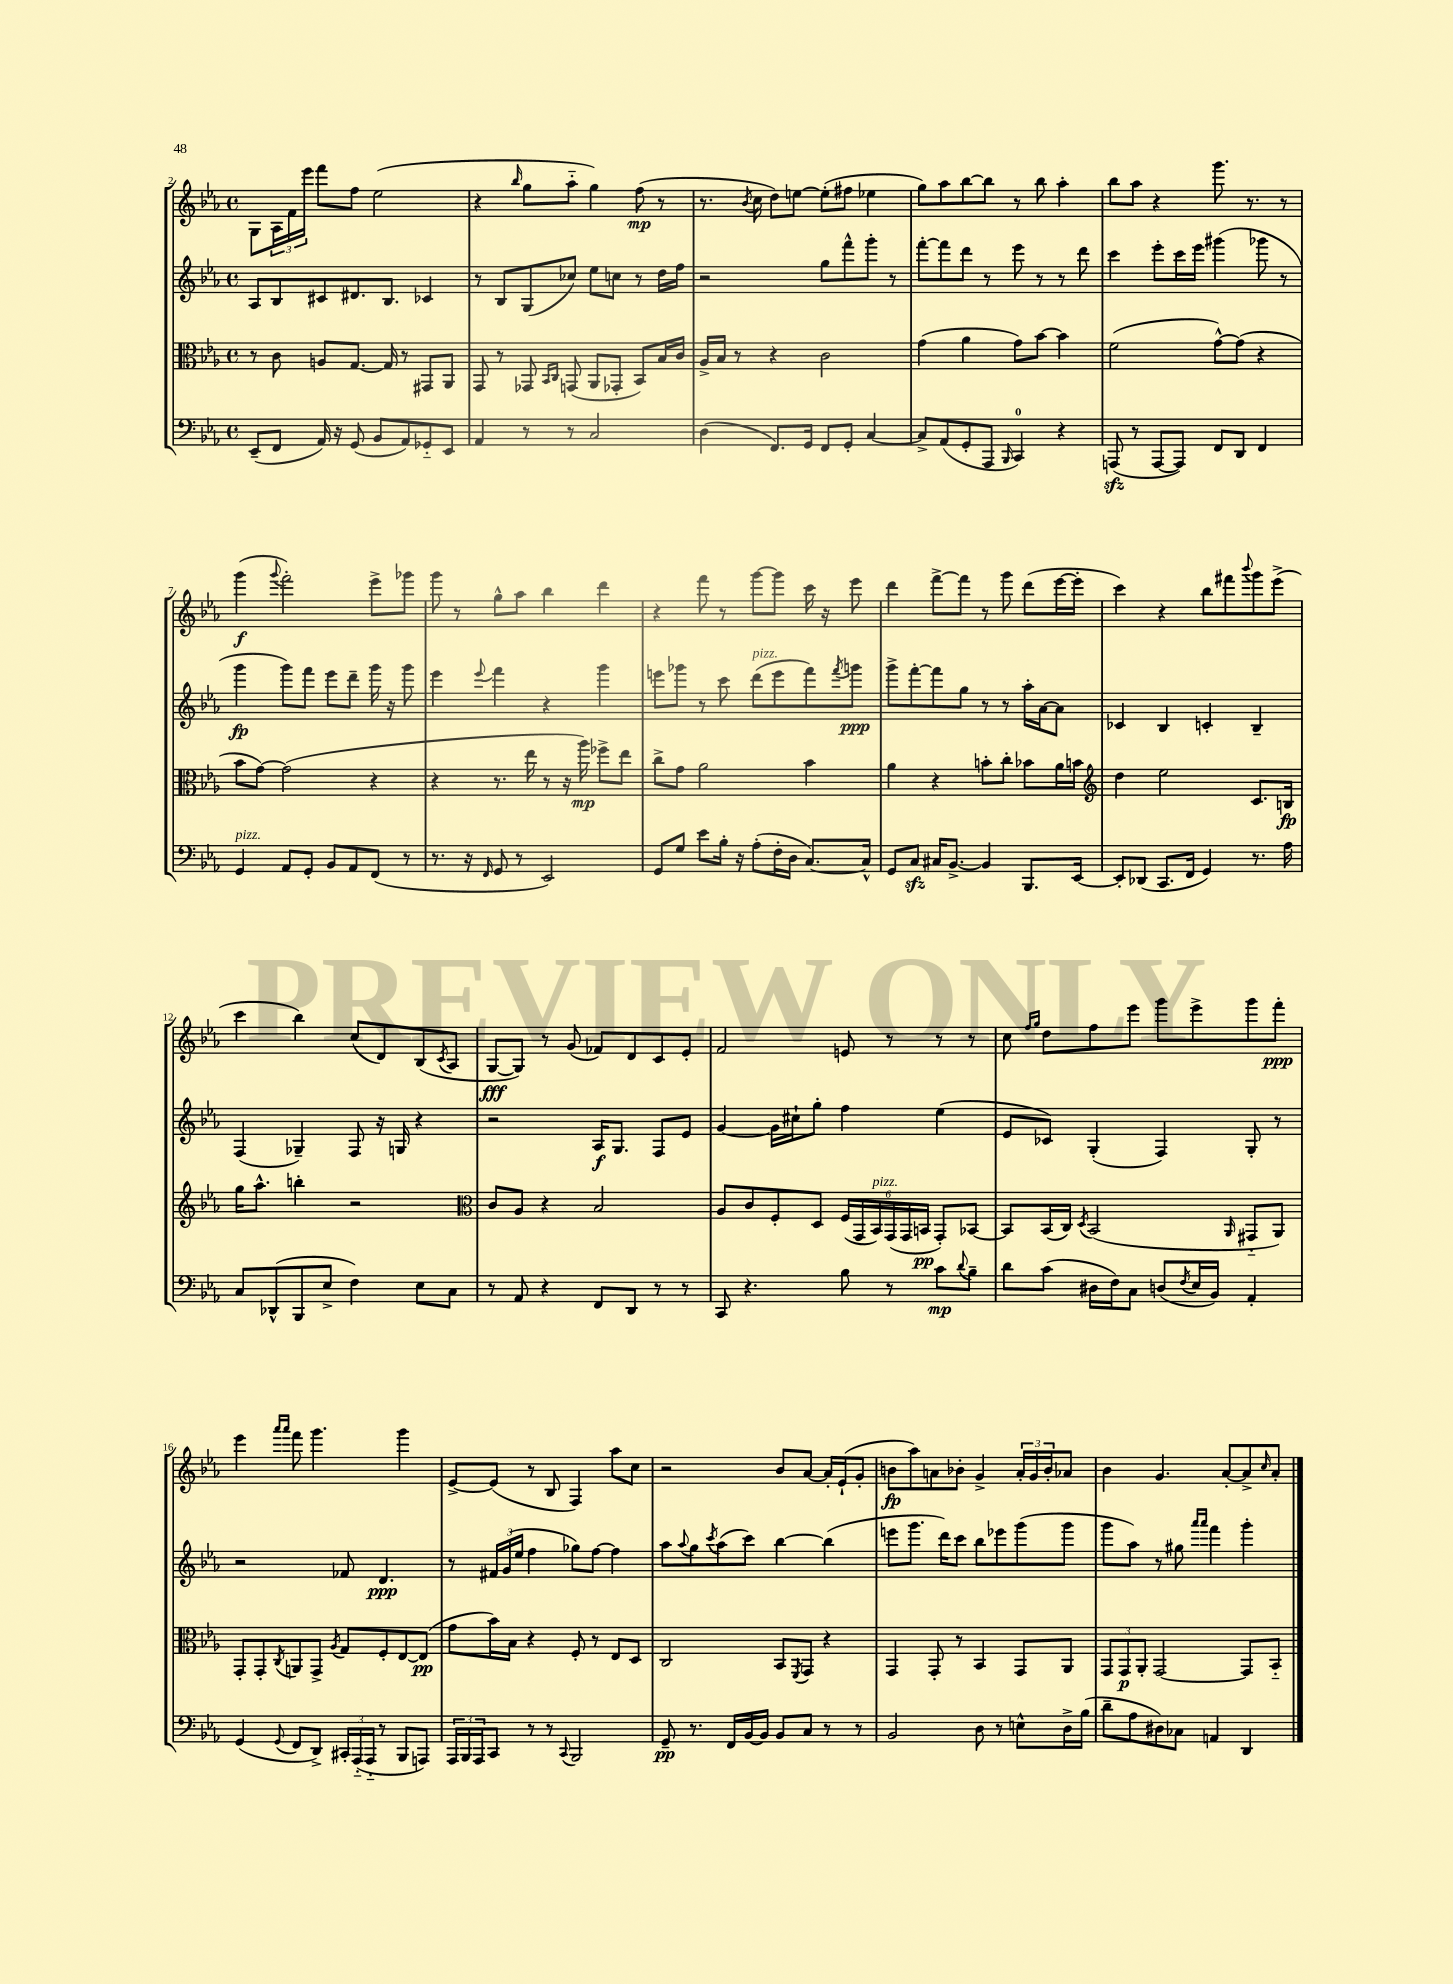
<<
\new StaffGroup <<
\new Staff = "s0" {
    \clef treble \key ees \major \defaultTimeSignature \time 4/4
    g8 \tuplet 3/2 { aes16 f'16 ees'''16 } f'''8 f''8 ees''2( |
    r4 \grace { bes''16 } g''8 aes''8-_ g''4) f''8\mp( r8 |
    r8. \acciaccatura { bes'8 } c''16 d''8) e''8~ e''8-.( fis''8 ees''4 |
    g''8) aes''8 bes''8~ bes''8 r8 bes''8 aes''4-. |
    bes''8 aes''8 r4 g'''8. r8. r8 |
    g'''4\f( \appoggiatura { g'''8 } f'''2-.) ees'''8-> ges'''8 |
    g'''8 r8 g''8-^ aes''8 bes''4 d'''4 |
    r4 f'''8 r8 g'''8~ g'''8 c'''16 r16 ees'''8 |
    d'''4 f'''8~-> f'''8 r8 g'''8 d'''8( ees'''16~ ees'''16-. |
    c'''4) r4 bes''8 fis'''8 \appoggiatura { bes'''8 } g'''8 ees'''8->( |
    c'''4 bes''4) c''8( d'8) bes8( \acciaccatura { c'8 } aes8 |
    g8~\fff g8) r8 g'8( fes'8) d'8 c'8 ees'8-. |
    f'2 e'8 r8 r8 r8 |
    c''8 \grace { f''16 g''16 } d''8 f''8 ees'''8 g'''8 ees'''8-> g'''8 f'''8-.\ppp |
    ees'''4 \grace { aes'''16 aes'''16 } f'''8 g'''4. g'''4 |
    ees'8~-> ees'8( r8 bes8 f4) aes''8 c''8 |
    r2 bes'8 aes'8~ aes'16-. ees'16-!( g'8-. |
    b'8\fp aes''8) a'8 bes'8-. g'4-> \tuplet 3/2 { a'16-. g'16 bes'16-. } aes'8 |
    bes'4 g'4. aes'8~-. aes'8-> \grace { c''16 } aes'8-. \bar "|." |
}
\new Staff = "s1" {
    \clef treble \key ees \major \defaultTimeSignature \time 4/4
    aes8 bes8 cis'8 dis'8. bes8. ces'4 |
    r8 bes8 g8( ces''8) ees''8 c''8 r8 d''16 f''16 |
    r2 g''8 f'''8-^ g'''8-. r8 |
    f'''8~-. f'''8 d'''8 r8 ees'''8 r8 r8 d'''8 |
    c'''4 ees'''8-. c'''16 ees'''16 gis'''4( ges'''8 r8 |
    g'''4\fp g'''8) f'''8 ees'''8 d'''8-- g'''16 r16 g'''8 |
    ees'''4 \appoggiatura { ees'''8 } f'''4 r4 g'''4 |
    e'''8 ges'''8 r8 c'''8 d'''8^\markup { \italic "pizz." }( e'''8 f'''8) \acciaccatura { f'''8 } g'''8\ppp |
    g'''8-> f'''8~-. f'''8 g''8 r8 r8 aes''16-. aes'16~ aes'8 |
    ces'4 bes4 c'4-. bes4-- |
    f4( ges4--) f8 r16 g16 r4 |
    r2 aes16\f g8. f8 ees'8 |
    g'4~ g'16 cis''16-! g''8-. f''4 ees''4( |
    ees'8 ces'8) g4-.( f4) g8-. r8 |
    r2 fes'8 d'4.\ppp |
    r8 \tuplet 3/2 { fis'16 g'16( ees''16 } f''4 ges''8) f''8~ f''4 |
    aes''8 \appoggiatura { aes''8 } g''8 \acciaccatura { c'''8 } aes''8( c'''8) bes''4~ bes''4( |
    e'''8 g'''8. d'''16) c'''8 bes''8 ees'''8 g'''8( g'''8 |
    g'''8 aes''8) r8 gis''8 \grace { aes'''16 aes'''16 } f'''4 g'''4-. \bar "|." |
}
\new Staff = "s2" {
    \clef alto \key ees \major \defaultTimeSignature \time 4/4
    r8 c'8 a8 g8.~ g16 r8 gis,8 aes,8 |
    g,8 r8 ges,8 \grace { bes,16 c16 } g,8( aes,8 ges,8-. bes,8) bes16 c'16 |
    aes16-> bes16 r8 r4 c'2 |
    g'4( aes'4 g'8) bes'8~ bes'4 |
    f'2( g'8~-^) g'8( r4 |
    bes'8 g'8~) g'2( r4 |
    r4 r8. ees''16 r8 r16 aes''16\mp) fes''8-> ees''8 |
    c''8-> g'8 aes'2 bes'4 |
    aes'4 r4 b'8-. c''8-. bes'8 aes'16 b'16 |
    \clef treble d''4 ees''2 c'8. b16\fp |
    g''16 aes''8.-^ b''4-. r2 |
    \clef alto c'8 aes8 r4 bes2 |
    aes8 c'8 f8-. d8 \tuplet 6/4 { f16( g,16 bes,16^\markup { \italic "pizz." }) g,16( g,16 b,16\pp } g,8-.) bes,8~ |
    bes,8 bes,16( c16) \acciaccatura { d8 } bes,2( \grace { aes,16 } gis,8-_ aes,8) |
    g,8-. g,8-. \acciaccatura { c8 } a,8 g,8-> \acciaccatura { aes8 } g8 f8-. ees8~ ees8\pp( |
    g'8 bes'16) bes16 r4 f8-. r8 ees8 d8 |
    c2 bes,8 \acciaccatura { f,8 } g,8 r4 |
    g,4 g,8-. r8 bes,4 g,8 aes,8 |
    \tuplet 3/2 { g,8 g,8\p aes,8-. } g,2~ g,8 bes,8-_ \bar "|." |
}
\new Staff = "s3" {
    \clef bass \key ees \major \defaultTimeSignature \time 4/4
    ees,8--( f,8 aes,16) r16 g,8( bes,8 aes,8) ges,8-_ ees,8 |
    aes,4 r8 r8 c2 |
    d4( f,8.) g,16 f,8 g,8-. c4~ |
    c8-> aes,8( g,8-. aes,,8 \grace { bes,,16 } c,4-0) r4 |
    a,,8\sfz( r8 a,,8~ a,,8) f,8 d,8 f,4 |
    g,4^\markup { \italic "pizz." } aes,8 g,8-. bes,8 aes,8 f,8( r8 |
    r8. r16 \grace { f,16 } g,8 r8 ees,2) |
    g,8 g8 ees'8 bes16-. r16 aes8-.( f16-. d16 c8.~) c16-^ |
    g,8 c8\sfz cis16 bes,8.~-> bes,4 bes,,8. ees,16~ |
    ees,8-. des,8( c,8. f,16 g,4) r8. aes16 |
    c8 des,8-^( bes,,8 ees8-> f4) ees8 c8 |
    r8 aes,8 r4 f,8 d,8 r8 r8 |
    c,8 r4. bes8 r8 c'8\mp \appoggiatura { d'8 } bes8-- |
    d'8 c'8( dis16 f16) c8 d8( \acciaccatura { f8 } ees16 bes,16) aes,4-. |
    g,4( \appoggiatura { g,8 } f,8 d,8->) \tuplet 3/2 { cis,16-. aes,,16-_( aes,,16-_ } r8 bes,,8 a,,8) |
    \tuplet 3/2 { aes,,16 bes,,16 aes,,16 } c,8 r8 r8 \appoggiatura { c,8 } bes,,2 |
    g,8--\pp r8. f,16 bes,16~ bes,16 bes,8 c8 r8 r8 |
    bes,2 d8 r8 e8-^ d16-> bes16( |
    d'8-- aes8 dis8) ces8 a,4 d,4 \bar "|." |
}
>>
>>
\layout { \context { \Score currentBarNumber = #2 } }
